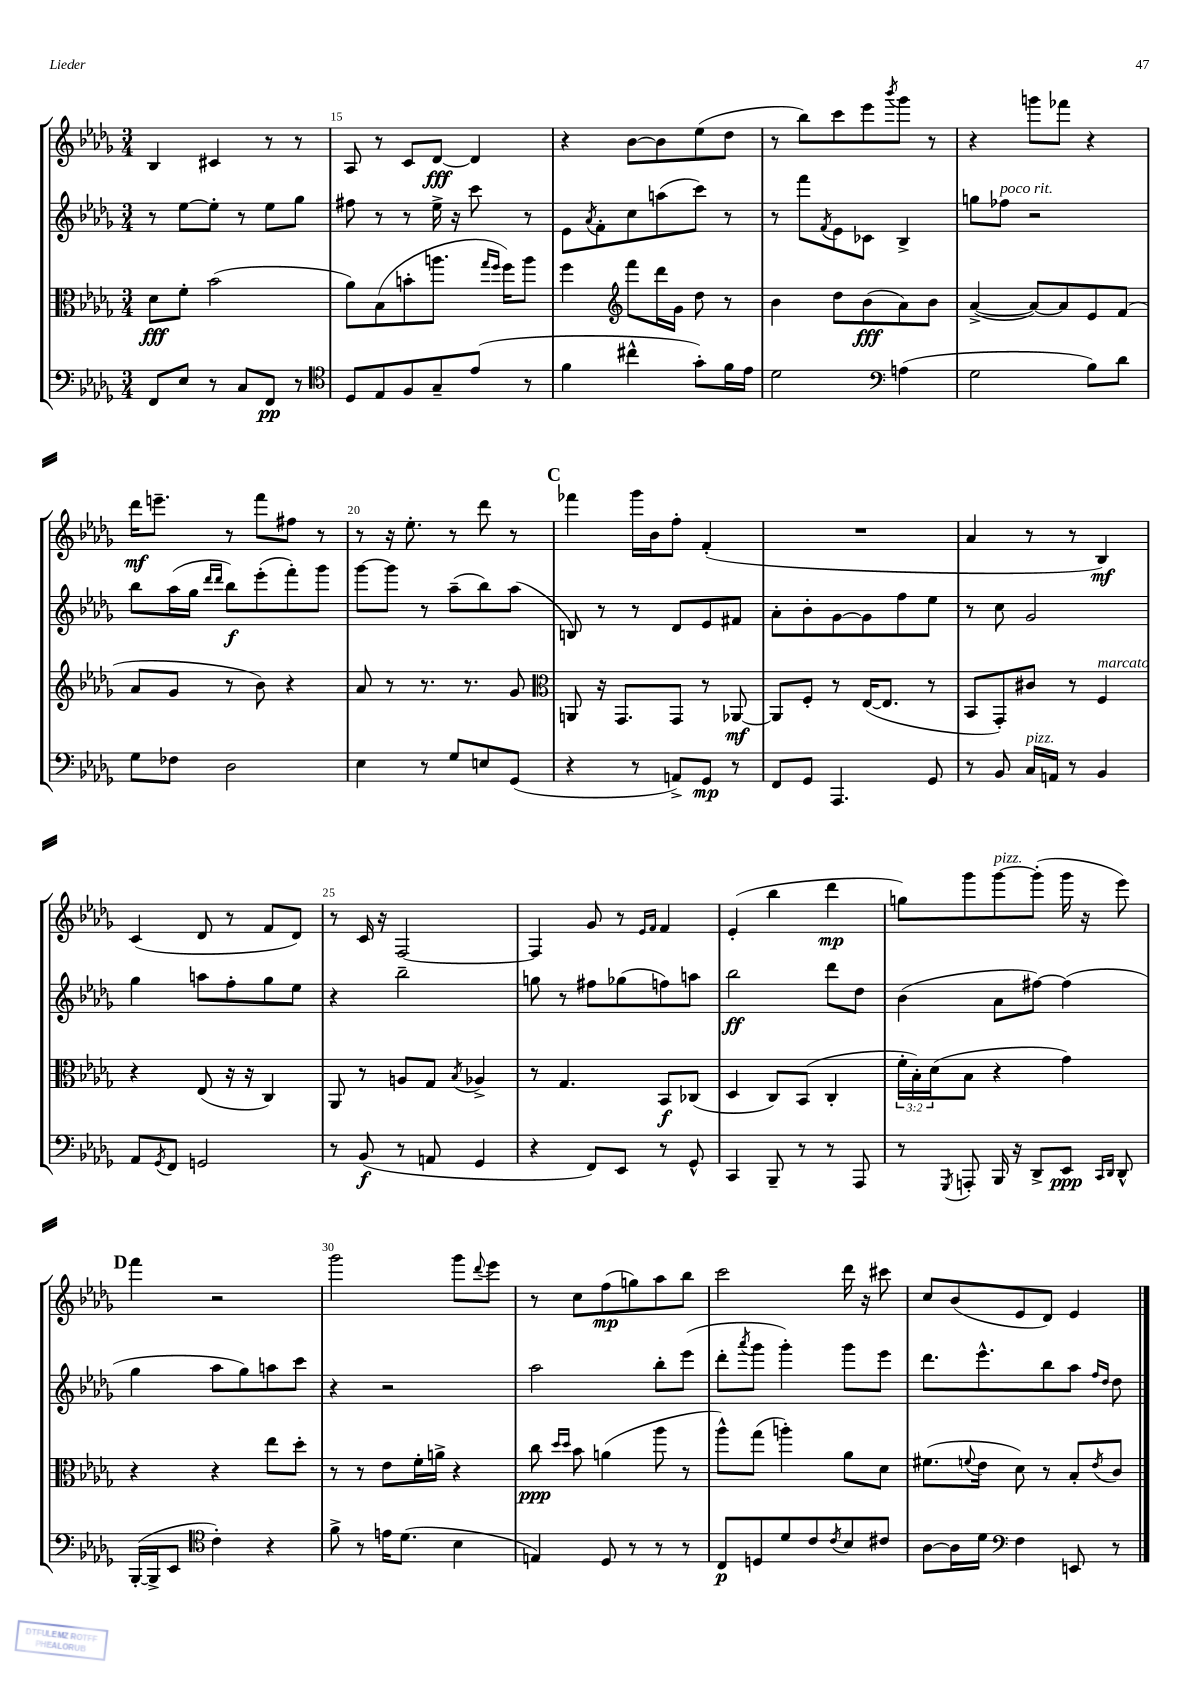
<<
\new StaffGroup <<
\new Staff = "s0" {
    \clef treble \key des \major \numericTimeSignature \time 3/4
    bes4 cis'4 r8 r8 |
    aes8 r8 c'8 des'8~\fff des'4 |
    r4 bes'8~ bes'8 ees''8( des''8 |
    r8 bes''8) c'''8 ees'''8 \acciaccatura { bes'''8 } ges'''8 r8 |
    r4 g'''8 fes'''8 r4 |
    des'''16\mf e'''8.-- r8 f'''8 fis''8 r8 |
    r8 r16 ees''8.-. r8 des'''8 r8 |
    \mark \markup { \bold "C" } fes'''4 ges'''16 bes'16 f''8-. f'4-.( |
    R2. |
    aes'4 r8 r8 bes4\mf) |
    c'4( des'8 r8 f'8 des'8) |
    r8 c'16 r16 f2~ |
    f4 ges'8 r8 \grace { ees'16 f'16 } f'4 |
    ees'4-.( bes''4 des'''4\mp |
    g''8) ges'''8 ges'''8~^\markup { \italic "pizz." } ges'''8-.( ges'''16 r16 ees'''8) |
    \mark \markup { \bold "D" } f'''4 r2 |
    ges'''2 ges'''8 \appoggiatura { des'''8 } ees'''8 |
    r8 c''8 f''8\mp( g''8) aes''8 bes''8 |
    c'''2 des'''16 r16 cis'''8 |
    c''8 bes'8( ees'8 des'8) ees'4 \bar "|." |
}
\new Staff = "s1" {
    \clef treble \key des \major \numericTimeSignature \time 3/4
    r8 ees''8~ ees''8-. r8 ees''8 ges''8 |
    fis''8 r8 r8 ees''16-> r16 c'''8 r8 |
    ees'8 \acciaccatura { aes'8 } f'8-. c''8 a''8( c'''8) r8 |
    r8 f'''8 \acciaccatura { f'8 } ees'8 ces'8 bes4-> |
    g''8 fes''8^\markup { \italic "poco rit." } r2 |
    bes''8 aes''16( ges''16 \grace { des'''16 des'''16 } bes''8\f) ees'''8-.( f'''8-.) ges'''8 |
    ges'''8~ ges'''8 r8 aes''8--( bes''8) aes''8( |
    \mark \markup { \bold "C" } b8) r8 r8 des'8 ees'8 fis'8 |
    aes'8-. bes'8-. ges'8~ ges'8 f''8 ees''8 |
    r8 c''8 ges'2 |
    ges''4 a''8 f''8-. ges''8 ees''8 |
    r4 bes''2-- |
    g''8 r8 fis''8 ges''8( f''8) a''8 |
    bes''2\ff des'''8 des''8 |
    bes'4( aes'8 fis''8~) fis''4( |
    \mark \markup { \bold "D" } ges''4 aes''8 ges''8) a''8 c'''8 |
    r4 r2 |
    aes''2 bes''8-. ees'''8( |
    des'''8-. \acciaccatura { aes'''8 } ges'''8 ges'''4-.) ges'''8 ees'''8 |
    des'''8. ees'''8.-^ bes''8 aes''8 \grace { f''16 des''16 } des''8 \bar "|." |
}
\new Staff = "s2" {
    \clef alto \key des \major \numericTimeSignature \time 3/4 \override Staff.TupletNumber.text = #tuplet-number::calc-fraction-text
    des'8\fff f'8-. bes'2( |
    aes'8) bes8( b'8-. a''8. \grace { ges''16 f''16 } f''16) a''8 |
    f''4 \clef treble f'''8 des'''16 ges'16 des''8 r8 |
    bes'4 des''8 bes'8\fff( aes'8) bes'8 |
    aes'4~->( aes'8~) aes'8 ees'8 f'8( |
    aes'8 ges'8 r8 bes'8) r4 |
    aes'8 r8 r8. r8. ges'8 |
    \mark \markup { \bold "C" } \clef alto a,8 r16 ges,8. ges,8 r8 aes,8~\mf |
    aes,8 f8-. r8 ees16~( ees8. r8 |
    bes,8 ges,8-.) cis'8 r8 f4^\markup { \italic "marcato" } |
    r4 ees8( r16 r16 c4) |
    aes,8 r8 a8 ges8 \acciaccatura { bes8 } aes4-> |
    r8 ges4. bes,8\f ces8( |
    des4 c8) bes,8( c4-. |
    \tuplet 3/2 { f'16-. bes16-.) des'16( } bes8 r4 ges'4) |
    \mark \markup { \bold "D" } r4 r4 ees''8 des''8-. |
    r8 r8 ees'8 f'16-. a'16-> r4 |
    c''8\ppp \grace { des''16 des''16 } bes'8 a'4( aes''8 r8 |
    aes''8-^) ges''8( a''4-.) aes'8 des'8 |
    fis'8.( \appoggiatura { f'8 } ees'16 des'8) r8 bes8-. \acciaccatura { ees'8 } c'8 \bar "|." |
}
\new Staff = "s3" {
    \clef bass \key des \major \numericTimeSignature \time 3/4
    f,8 ees8 r8 c8 f,8\pp r8 |
    \clef tenor des8 ees8 f8 ges8-- ees'8( r8 |
    f'4 cis''4-^ ges'8-.) f'16 ees'16 |
    des'2 \clef bass a4( |
    ges2 bes8) des'8 |
    ges8 fes8 des2 |
    ees4 r8 ges8 e8 ges,8( |
    \mark \markup { \bold "C" } r4 r8 a,8->) ges,8\mp r8 |
    f,8 ges,8 aes,,4. ges,8 |
    r8 bes,8 c16^\markup { \italic "pizz." } a,16 r8 bes,4 |
    aes,8 \acciaccatura { ges,8 } f,8 g,2 |
    r8 bes,8\f( r8 a,8 ges,4 |
    r4 f,8) ees,8 r8 ges,8-^ |
    c,4 bes,,8-- r8 r8 aes,,8 |
    r8 \acciaccatura { ges,,8 } a,,8-. bes,,16 r16 des,8-> ees,8\ppp \grace { c,16 des,16 } des,8-^ |
    \mark \markup { \bold "D" } bes,,16~-.( bes,,16-> ees,8 \clef tenor c'4-.) r4 |
    f'8-> r8 e'16 des'8.( bes4 |
    e4) des8 r8 r8 r8 |
    c8\p d8 des'8 c'8 \acciaccatura { c'8 } bes8 cis'8 |
    aes8~ aes16 des'16 \clef bass f4 e,8 r8 \bar "|." |
}
>>
>>
\layout { \context { \Score currentBarNumber = #14 \override BarNumber.break-visibility = ##(#f #t #t) barNumberVisibility = #(every-nth-bar-number-visible 5) } }
